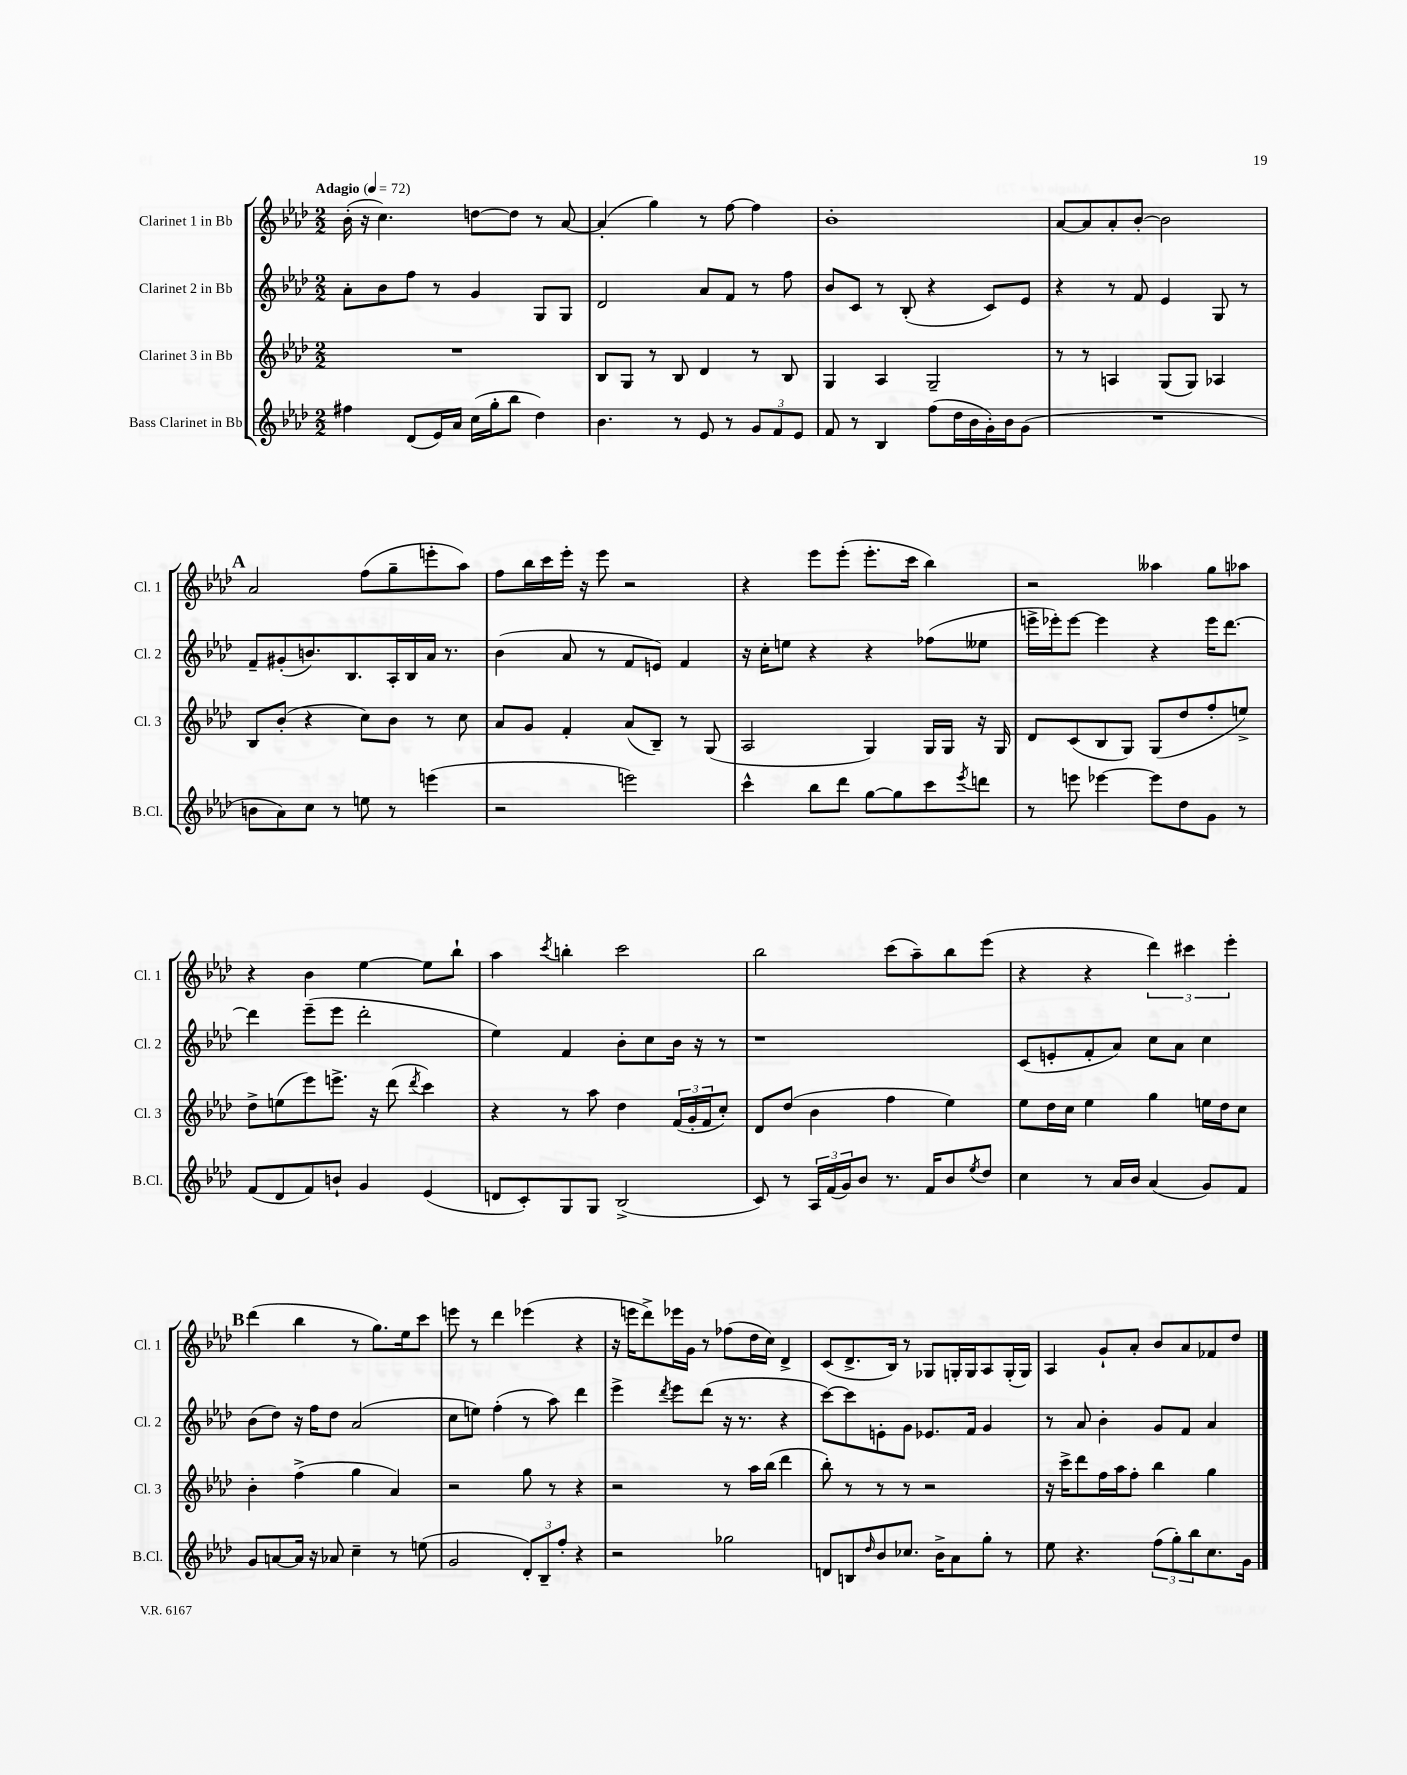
<<
\new StaffGroup <<
\new Staff = "s0" \with { instrumentName = "Clarinet 1 in Bb" shortInstrumentName = "Cl. 1" } {
    \clef treble \key aes \major \numericTimeSignature \time 2/2 \tempo "Adagio" 4 = 72
    bes'16-.( r16 c''4.) d''8~ d''8 r8 aes'8~ |
    aes'4-.( g''4) r8 f''8~ f''4 |
    bes'1-. |
    aes'8~ aes'8 aes'8-. bes'8~-. bes'2 |
    \mark \markup { \bold "A" } aes'2 f''8( g''8-- e'''8-. aes''8) |
    f''8 bes''16 c'''16 ees'''16-. r16 ees'''8 r2 |
    r4 ees'''8 ees'''8-.( ees'''8.-. c'''16 bes''4) |
    r2 aeses''4 g''8 aes''8 |
    r4 bes'4 ees''4~ ees''8 bes''8-! |
    aes''4 \acciaccatura { c'''8 } b''4-. c'''2 |
    bes''2 c'''8( aes''8--) bes''8 ees'''8( |
    r4 r4 \tuplet 3/2 { des'''4) cis'''4 ees'''4-. } |
    \mark \markup { \bold "B" } des'''4( bes''4 r8 g''8.) ees''16 c'''8 |
    e'''8 r8 des'''4 ees'''4( r4 |
    r16 e'''16 des'''8->) ees'''16 g'16 r8 fes''8( des''16 c''16) des'4-> |
    c'8( des'8.-> bes16) r8 ges8 g16-. g16 aes8 g16-.( g16) |
    aes4 g'8-! aes'8-. bes'8 aes'8 fes'8 des''8 \bar "|." |
}
\new Staff = "s1" \with { instrumentName = "Clarinet 2 in Bb" shortInstrumentName = "Cl. 2" } {
    \clef treble \key aes \major \numericTimeSignature \time 2/2
    aes'8-. bes'8 f''8 r8 g'4 g8 g8 |
    des'2 aes'8 f'8 r8 f''8 |
    bes'8 c'8 r8 bes8-.( r4 c'8) ees'8 |
    r4 r8 f'8 ees'4 g8 r8 |
    \mark \markup { \bold "A" } f'8-- gis'8-.( b'8.) bes8. aes16-. bes16 aes'16 r8. |
    bes'4( aes'8 r8 f'8 e'8) f'4 |
    r16 c''16-. e''8 r4 r4 fes''8( eeses''8 |
    e'''16-> ees'''16-.) ees'''8~ ees'''4 r4 ees'''16 des'''8.~ |
    des'''4 ees'''8--( ees'''8 des'''2-. |
    ees''4) f'4 bes'8-. c''8 bes'16 r16 r8 |
    r1 |
    c'8( e'8-. f'8-. aes'8) c''8 aes'8 c''4 |
    \mark \markup { \bold "B" } bes'8( des''8) r16 f''16 des''8 aes'2( |
    c''8 e''8) f''4-.( r8 aes''8) des'''4 |
    ees'''4-> \acciaccatura { des'''8 } ees'''8 des'''8( r16 r8. r4 |
    c'''8~) c'''8 e'8-. g'8 ees'8. f'16 g'4 |
    r8 aes'8 bes'4-. g'8 f'8 aes'4 \bar "|." |
}
\new Staff = "s2" \with { instrumentName = "Clarinet 3 in Bb" shortInstrumentName = "Cl. 3" } {
    \clef treble \key aes \major \numericTimeSignature \time 2/2
    R1 |
    bes8 g8 r8 bes8 des'4 r8 bes8 |
    g4 aes4 g2-- |
    r8 r8 a4 g8( g8) aes4 |
    \mark \markup { \bold "A" } bes8 bes'8-.( r4 c''8) bes'8 r8 c''8 |
    aes'8 g'8 f'4-. aes'8( bes8--) r8 g8( |
    aes2 g4) g16 g16 r16 g16 |
    des'8 c'8( bes8 g8) g8( des''8 f''8-. e''8->) |
    des''8-> e''8( ees'''8) e'''8.-> r16 des'''8( \acciaccatura { des'''8 } c'''4) |
    r4 r8 aes''8 des''4 \tuplet 3/2 { f'16( g'16-. f'16 } c''8-.) |
    des'8 des''8( bes'4 f''4 ees''4) |
    ees''8 des''16 c''16 ees''4 g''4 e''16 des''16 c''8 |
    \mark \markup { \bold "B" } bes'4-. f''4->( g''4 aes'4) |
    r2 g''8 r8 r4 |
    r2 r8 aes''16 bes''16( des'''4 |
    bes''8-.) r8 r8 r8 r2 |
    r16 c'''16-> des'''8 f''16 aes''16 f''8-. bes''4 g''4 \bar "|." |
}
\new Staff = "s3" \with { instrumentName = "Bass Clarinet in Bb" shortInstrumentName = "B.Cl." } {
    \clef treble \key aes \major \numericTimeSignature \time 2/2
    fis''4 des'8( ees'16) aes'16 c''16( g''16-. bes''8 des''4) |
    bes'4. r8 ees'8 r8 \tuplet 3/2 { g'8 f'8 ees'8 } |
    f'8 r8 bes4 f''8( des''16 bes'16 g'16-.) bes'16 g'8( |
    R1 |
    \mark \markup { \bold "A" } b'8 aes'8) c''8 r8 e''8 r8 e'''4( |
    r2 e'''2) |
    c'''4-^ bes''8 des'''8 g''8~ g''8 c'''8 \acciaccatura { ees'''8 } d'''8 |
    r8 e'''8 ees'''4~ ees'''8 des''8 g'8 r8 |
    f'8( des'8 f'8) b'8-! g'4 ees'4( |
    d'8 c'8-.) g8 g8 bes2->( |
    c'8) r8 \tuplet 3/2 { aes16 f'16( g'16) } bes'8 r8. f'16 bes'8 \acciaccatura { ees''8 } des''8 |
    c''4 r8 aes'16 bes'16 aes'4( g'8) f'8 |
    \mark \markup { \bold "B" } g'8 a'8~ a'16 r16 aes'8 c''4-- r8 e''8( |
    g'2 \tuplet 3/2 { des'8-.) bes8-- f''8-. } r4 |
    r2 ges''2 |
    d'8 b8 \grace { des''16 } bes'8 ces''8. bes'16-> aes'8 g''8-. r8 |
    ees''8 r4. \tuplet 3/2 { f''8( g''8-.) bes''8 } c''8. g'16 \bar "|." |
}
>>
>>
\layout { \context { \Score \remove "Bar_number_engraver" } }
